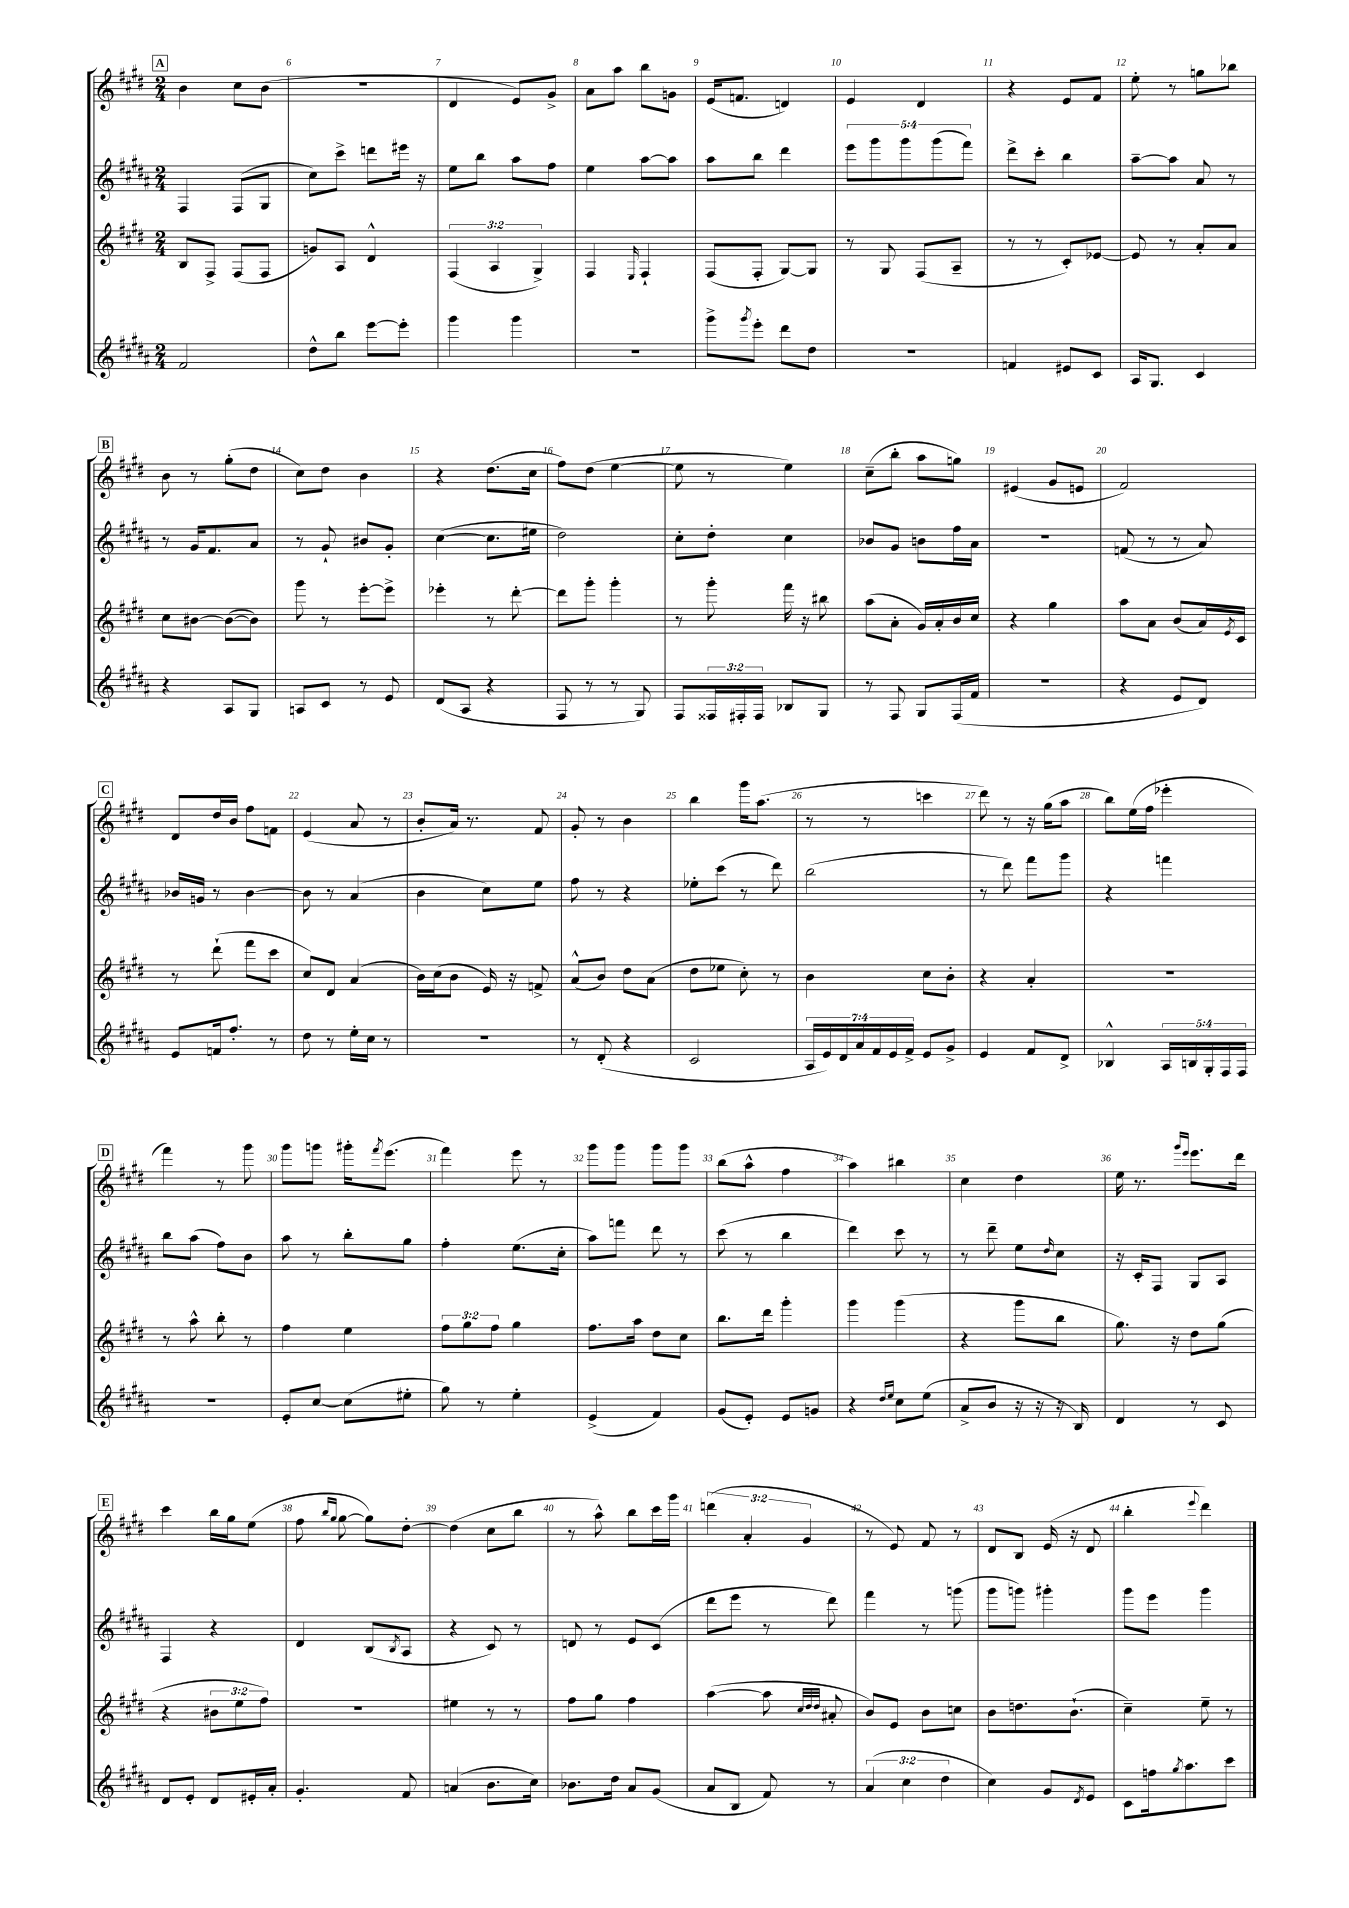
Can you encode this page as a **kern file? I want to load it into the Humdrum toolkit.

**kern	**kern	**kern	**kern
*staff4	*staff3	*staff2	*staff1
*clefG2	*clefG2	*clefG2	*clefG2
*k[f#c#g#d#a#]	*k[f#c#g#d#]	*k[f#c#g#d#a#]	*k[f#c#g#d#]
*M2/4	*M2/4	*M2/4	*M2/4
2f#	8B	4F#	4b
.	8F#^	.	.
.	(8F#	(8F#	8cc#
.	8F#	8G#	(8b
=	=	=	=
8dd#^^	8g)	8cc#)	2r
8bb	8A	8ccc#^	.
[8eee	4d#^^	8ddd	.
8eee']	.	16eee#	.
.	.	16r	.
=	=	=	=
4ggg#	(6F#	8ee	4d#
.	.	8bb	.
.	6A	.	.
4ggg#	.	8aa#	8e)
.	6G#^)	.	.
.	.	8ff#	8g#^
=	=	=	=
2r	4F#	4ee	8a
.	.	.	8aa
.	16qqE	.	.
.	4F#`	[8aa#	8bb
.	.	8aa#]	8g
=	=	=	=
8ggg#^	(8F#	8aa#	(16e
.	.	.	8.f
8qggg#	.	.	.
8eee'	8F#'	8bb	.
8ddd#	[8G#)	4ddd#	4d)
8dd#	8G#]	.	.
=	=	=	=
2r	8r	10eee	4e
.	.	10ggg#	.
.	8G#	.	.
.	.	10ggg#	.
.	(8F#	.	4d#
.	.	(10ggg#	.
.	8A~	.	.
.	.	10fff#)	.
=	=	=	=
4f	8r	8ddd#^	4r
.	8r	8ccc#'	.
8e#	8c#')	4bb	8e
8c#	[8e-	.	8f#
=	=	=	=
16A#	8e-]	[8aa#~	8ee'
8.G#	.	.	.
.	8r	8aa#]	8r
4c#	8a'	8a#	8gg
.	8a	8r	8bb-
=	=	=	=
4r	8cc#	8r	8b
.	[8b#	16g#	8r
.	.	8.f#	.
8A#	(8b#_	.	(8gg#'
8G#	8b#])	8a#	8dd#
=	=	=	=
8A	8ggg#	8r	8cc#)
8c#	8r	8g#`	8dd#
8r	[8eee'	8b#	4b
8e	8eee^]	8g#'	.
=	=	=	=
(8d#	4eee-'	([4cc#	4r
8A#	.	.	.
4r	8r	8.cc#]	(8.dd#
.	[8ddd#'	.	.
.	.	16ee#	16cc#
=	=	=	=
8F#	8ddd#]	2dd#)	8ff#)
8r	8ggg#'	.	(8dd#
8r	4ggg#'	.	[4ee
8G#)	.	.	.
=	=	=	=
8F#	8r	8cc#'	8ee]
24F##	8ggg#'	8dd#'	8r
24F#'	.	.	.
24F#	.	.	.
8B-	16fff#	4cc#	4ee)
.	16r	.	.
8G#	8bb#	.	.
=	=	=	=
8r	(8aa	8b-	(8cc#~
8F#	8a'	8g#	8bb'
8G#	16g#)	8b	8aa
.	16a'	.	.
(16F#	16b	16ff#	8gg)
16f#	16cc#	16a#	.
=	=	=	=
2r	4r	2r	(4e#
.	4gg#	.	8g#
.	.	.	8e
=	=	=	=
4r	8aa	(8f	2f#)
.	8a	8r	.
8e	(8b	8r	.
8d#)	16a)	8a#)	.
.	8qe	.	.
.	16c#	.	.
=	=	=	=
8e	8r	16b-	8d#
.	.	16g	.
16f	(8ddd#`	8r	16dd#
8.ff#'	.	.	16b
.	8fff#	[4b-	8ff#
8r	8ccc#	.	8f
=	=	=	=
8dd#	8cc#)	8b-]	(4e
8r	8d#	8r	.
16ee'	(4a	(4a#	8a
16cc#	.	.	.
8r	.	.	8r
=	=	=	=
2r	16b)	4b	8b'
.	(16cc#	.	.
.	8b	.	16a)
.	.	.	8.r
.	16e)	8cc#)	.
.	16r	.	.
.	8f^	8ee	8f#
=	=	=	=
8r	(8a^^	8ff#	8g#'
(8d#'	8b)	8r	8r
4r	8dd#	4r	4b
.	(8a	.	.
=	=	=	=
2c#	8dd#	8ee-'	4bb
.	8ee-	(8ccc#	.
.	8cc#')	8r	16ggg#
.	.	.	(8.aa
.	8r	8ddd#)	.
=	=	=	=
28A#	4b	(2bb	8r
28e)	.	.	.
28d#	.	.	.
28a#	.	.	.
.	.	.	8r
28f#	.	.	.
28e	.	.	.
28f#^	.	.	.
8e	8cc#	.	4ccc
8g#^	8b'	.	.
=	=	=	=
4e	4r	8r	8ddd#)
.	.	8ddd#)	8r
8f#	4a'	8fff#	16r
.	.	.	(16gg#
8d#^	.	8ggg#	8aa
=	=	=	=
4B-^^	2r	4r	8bb)
.	.	.	(16ee
.	.	.	16ff#
20A#	.	4fff	4eee-'
20B	.	.	.
20G#'	.	.	.
20F#	.	.	.
20F#	.	.	.
=	=	=	=
2r	8r	8bb	4fff#)
.	8aa^^	(8aa#	.
.	8bb'	8ff#)	8r
.	8r	8b	8ggg#
=	=	=	=
8e'	4ff#	8aa#	8ggg#
[8cc#	.	8r	8ggg
(8cc#]	4ee	8bb'	16ggg#'
.	.	.	8qfff#
.	.	.	(8.eee
8ee#'	.	8gg#	.
=	=	=	=
8gg#)	12ff#	4ff#'	4fff#)
.	12gg#	.	.
8r	.	.	.
.	12ff#	.	.
4ee'	4gg#	(8.ee	8eee
.	.	.	8r
.	.	16cc#'	.
=	=	=	=
(4e^	8.ff#	8aa#)	8ggg#
.	.	8fff	8ggg#
.	16aa	.	.
4f#)	8dd#	8ddd#	8ggg#
.	8cc#	8r	8ggg#
=	=	=	=
(8g#	8.bb	(8ccc#	(8bb
8e')	.	8r	8aa^^
.	16ddd#	.	.
8e	4ggg#'	4bb	4ff#
8g	.	.	.
=	=	=	=
4r	4ggg#	4ddd#)	4aa)
16qqdd#	.	.	.
16qqee	.	.	.
8cc#	(4ggg#	8ccc#	4bb#
(8ee	.	8r	.
=	=	=	=
8a#^	4r	8r	4cc#
8b	.	8ddd#~	.
16r	8ggg#	8ee	4dd#
16r	.	.	.
.	.	16qqdd#	.
16r	8bb	8cc#	.
16B)	.	.	.
=	=	=	=
4d#	8.gg#)	16r	16ee
.	.	16c#'	8.r
.	.	8F#	.
.	16r	.	.
.	.	.	16qqggg#
.	.	.	16qqeee
8r	8dd#	8G#	8.eee
8c#	(8gg#	8A#	.
.	.	.	16ddd#
=	=	=	=
8d#	4r	4F#	4ccc#
8e'	.	.	.
8d#	12b#	4r	16bb
.	.	.	16gg#
.	12ee	.	.
16e#'	.	.	(8ee
.	12ff#)	.	.
16a#'	.	.	.
=	=	=	=
4.g#'	2r	4d#	8ff#
.	.	.	16qqbb
.	.	.	16qqgg#
.	.	.	[8gg#
.	.	(8B	8gg#])
.	.	8qB	.
8f#	.	8A#	[8dd#'
=	=	=	=
(4a	4ee#	4r	(4dd#]
8.b	8r	8c#)	8cc#
.	8r	8r	8bb
16cc#)	.	.	.
=	=	=	=
8.b-	8ff#	8d	8r
.	8gg#	8r	8aa^^)
16dd#	.	.	.
8a#	4ff#	8e	8bb
(8g#	.	(8c#	16ccc#
.	.	.	16ggg#
=	=	=	=
8a#	([4aa	8ddd#	(6ddd
8B	.	8eee	.
.	.	.	6a'
8f#)	8aa]	8r	.
.	.	.	6g#
.	32qqcc#	.	.
.	32qqdd#	.	.
.	32qqdd#	.	.
8r	8a#'	8ddd#)	.
=	=	=	=
(6a#	8b)	4fff#	8r
.	8e	.	8e)
6cc#	.	.	.
.	8b	8r	8f#
6dd#	.	.	.
.	8cc	(8ggg	8r
=	=	=	=
4cc#)	8b	8ggg#	8d#
.	8.dd	8ggg)	8B
8g#	.	4ggg#'	(16e
.	(8.b`	.	16r
8qd#	.	.	.
8e	.	.	8d#
=	=	=	=
8c#	4cc#~)	8ggg#	4bb'
16ff	.	8eee	.
8qgg#	.	.	.
8.aa#	.	.	.
.	.	.	8qqeee
.	8ee~	4ggg#	4ddd#)
8ccc#	8r	.	.
==	==	==	==
*-	*-	*-	*-
